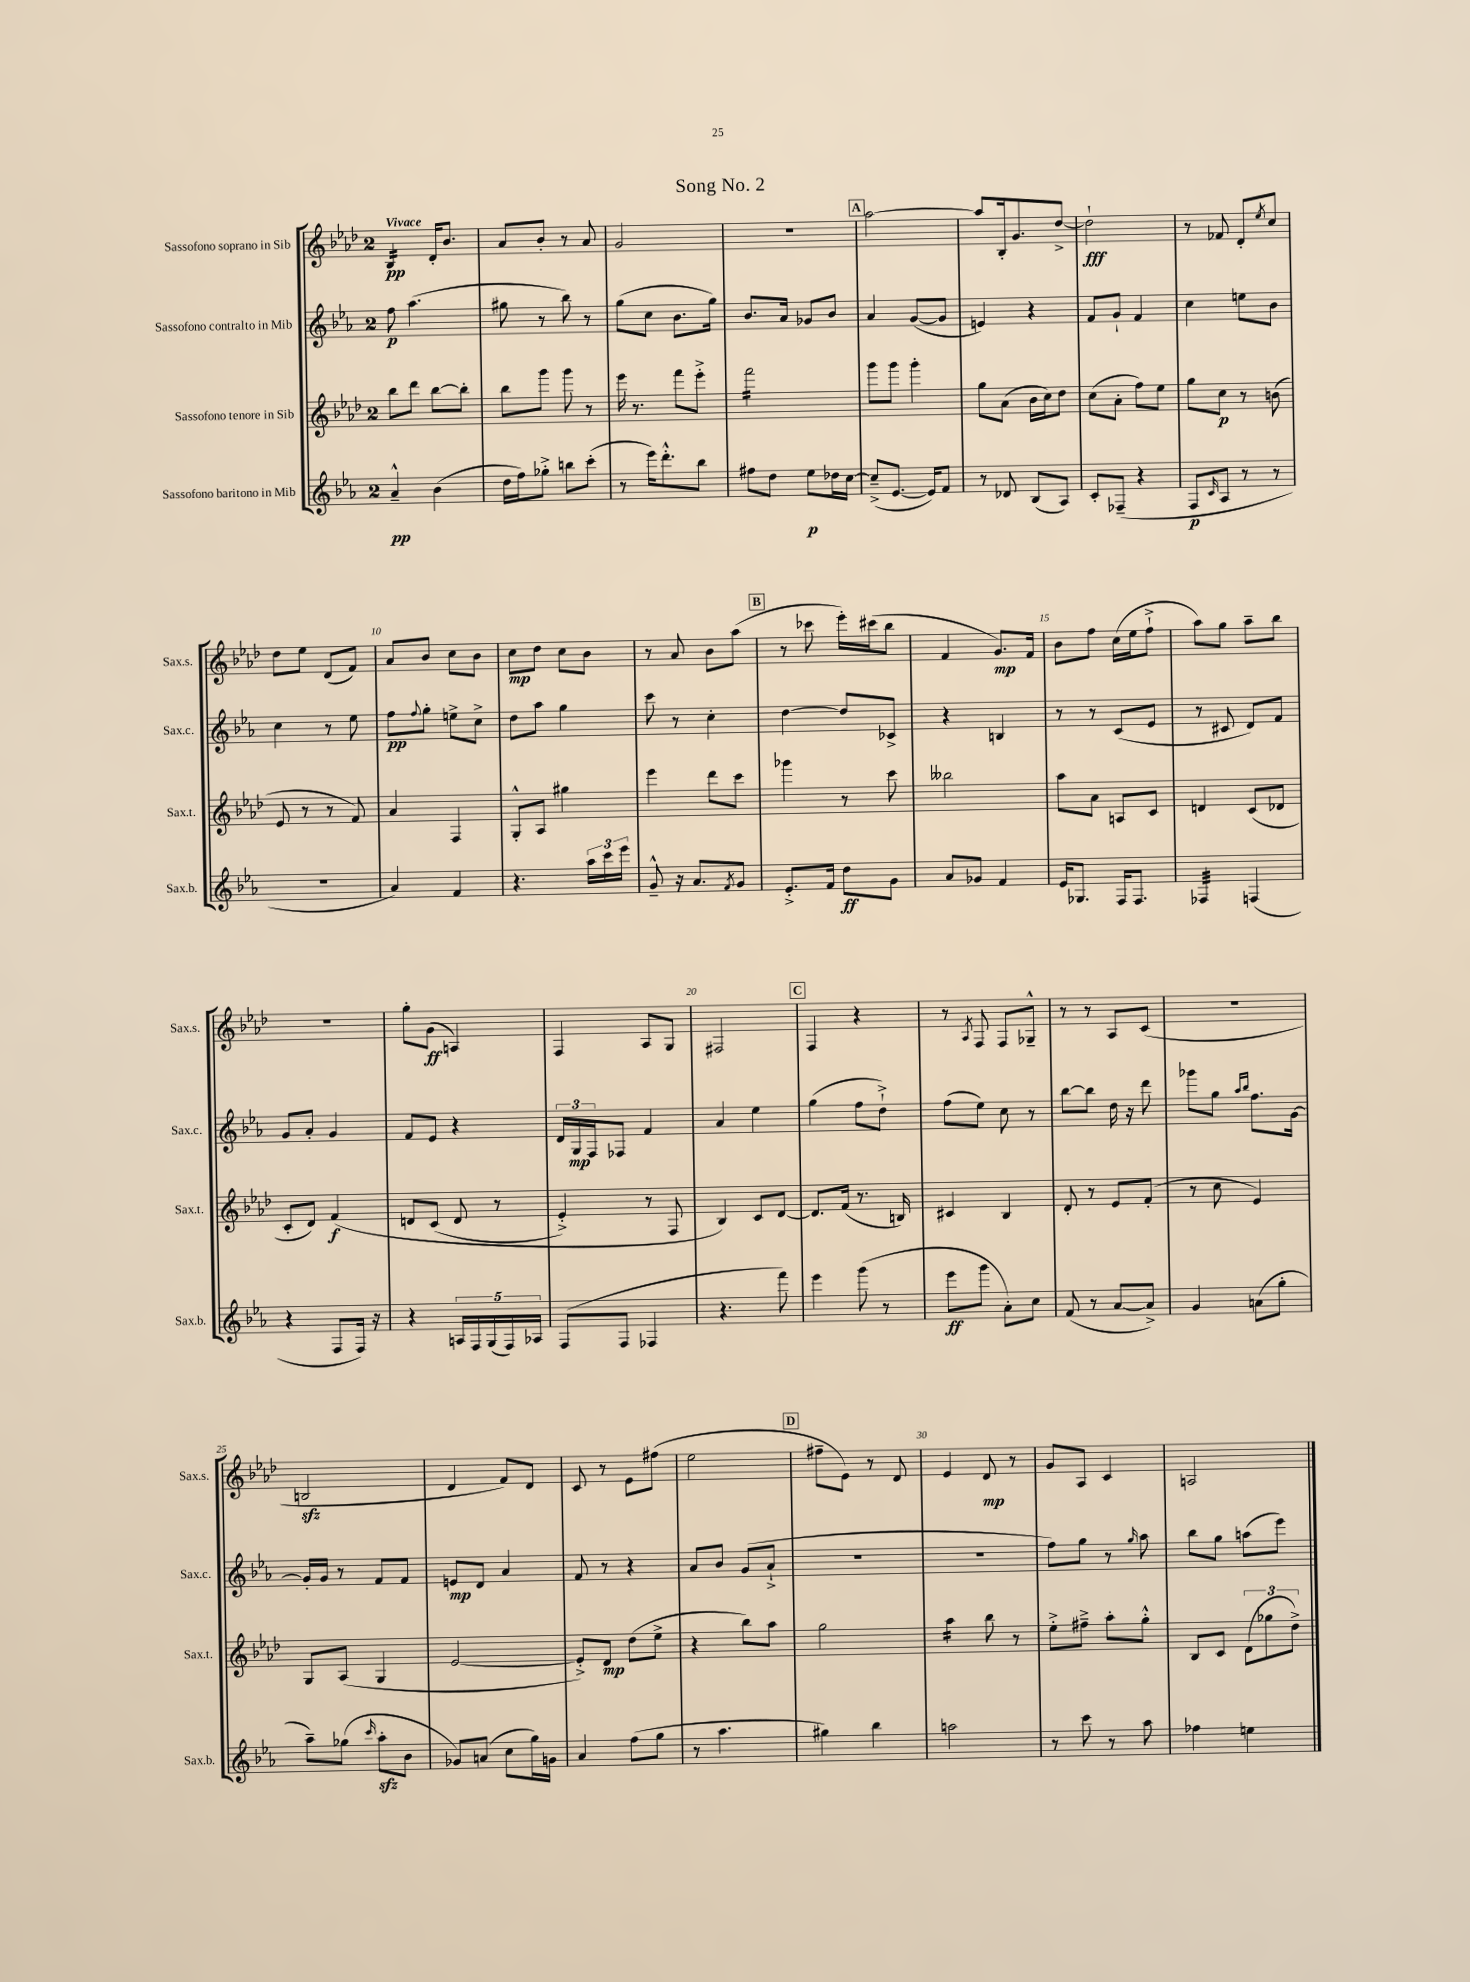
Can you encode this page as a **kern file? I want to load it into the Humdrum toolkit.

**kern	**kern	**kern	**kern
*staff4	*staff3	*staff2	*staff1
*clefG2	*clefG2	*clefG2	*clefG2
*k[b-e-a-]	*k[b-e-a-d-]	*k[b-e-a-]	*k[b-e-a-d-]
*M2/4	*M2/4	*M2/4	*M2/4
4a-~^^	8bb-	8ff	4B-
.	8ddd-	(4.aa-	.
(4b-	[8bb-	.	16d-'
.	.	.	8.b-
.	8bb-']	.	.
=	=	=	=
16dd	8bb-	8gg#	8a-
16ff)	.	.	.
8gg-'^	8ggg	8r	8b-'
8bb	8ggg	8bb-)	8r
(8ccc'	8r	8r	8a-
=	=	=	=
8r	16eee-	(8gg	2g
.	8.r	.	.
16eee-)	.	8cc	.
8.ddd'^^	.	.	.
.	8fff	8.b-	.
8bb-	8eee-'^	.	.
.	.	16gg)	.
=	=	=	=
8ff#	2fff	8.b-	2r
8dd	.	.	.
.	.	16a-	.
8ee-	.	8g-	.
16dd-	.	8b-	.
[16cc	.	.	.
=	=	=	=
(8cc~^]	8ggg	4a-	[2aa-
[8.e-	8ggg	.	.
.	4ggg'	([8g	.
16e-])	.	.	.
8f	.	8g]	.
=	=	=	=
8r	8gg	4e)	8aa-]
8d-	(8a-	.	16B-'
.	.	.	8.g
(8B-	16b-	4r	.
.	16cc)	.	.
8A-)	8dd-	.	[8dd-^
=	=	=	=
8c'	(8cc	8f	2dd-`]
(8F-~	8a-'	8g`	.
4r	8ff)	4f	.
.	8ee-	.	.
=	=	=	=
8F	8gg	4cc	8r
16qqc	.	.	.
8A-	8cc	.	8f-
8r	8r	8ee	8d-'
.	.	.	8qee-
8r	(8b	8b-	8cc
=	=	=	=
2r	8e-	4cc	8dd-
.	8r	.	8ee-
.	8r	8r	(8d-
.	8f)	8ee-	8f)
=	=	=	=
4a-)	4a-	8ff	8a-
.	.	8qqff	.
.	.	8gg'	8b-
4f	4F	8ee^	8cc
.	.	8cc^	8b-
=	=	=	=
4.r	8G'^^	8dd	8cc
.	8A-	8aa-	8dd-
.	4gg#	4gg	8cc
24aa-	.	.	8b-
24ccc	.	.	.
24eee-	.	.	.
=	=	=	=
8g~^^	4eee-	8ccc	8r
16r	.	8r	8a-
8.a-	.	.	.
.	8ddd-	4cc'	8b-
8qf	.	.	.
8g	8ccc	.	(8aa-
=	=	=	=
8.e-'^	4ggg-	[4dd	8r
.	.	.	8ccc-
16f	.	.	.
8dd	8r	8dd]	16eee-')
.	.	.	(16ccc#
8g	8ccc	8c-^	8bb-
=	=	=	=
8a-	2bb--	4r	4f
8g-	.	.	.
4f	.	4B	8.g)
.	.	.	16f
=	=	=	=
16e-	8aa-	8r	8b-
8.G-	.	.	.
.	8a-	8r	8ff
16F	8A	(8c	(16cc
8.F	.	.	16ee-
.	8c	8e-	8ff`^
=	=	=	=
4F-	4d	8r	8aa-)
.	.	8c#	8gg
(4F	(8c	8d)	8aa-~
.	8d-	8f	8bb-
=	=	=	=
4r	8c'	8g	2r
.	8d-)	8a-'	.
8F	&(4f	4g	.
16F)	.	.	.
16r	.	.	.
=	=	=	=
4r	8d	8f	8gg'
.	(8c	8e-	(8g
20A	8d	4r	4A)
20F	.	.	.
(20G	.	.	.
.	8r	.	.
20F)	.	.	.
20A-	.	.	.
=	=	=	=
(8F	4e-'^)	24d	4F
.	.	24G	.
.	.	24F	.
8F	.	8F-	.
4F-	8r	4f	8A-
.	8F	.	8G
=	=	=	=
4.r	4B-&)	4a-	2F#
.	8c	4ee-	.
8fff)	[8d-	.	.
=	=	=	=
4eee-	8.d-]	(4gg	4F
.	(16f	.	.
(8ggg	8.r	8ff	4r
8r	.	8dd`^)	.
.	16B)	.	.
=	=	=	=
8eee-	4c#	(8ff	8r
.	.	.	8qA-
8ggg	.	8ee-)	8F
8a-')	4B-	8cc	8F
8cc	.	8r	8G-~^^
=	=	=	=
(8f	8d-'	[8bb-	8r
8r	8r	8bb-]	8r
[8a-	8e-	16dd	8A-
.	.	16r	.
8a-^])	(8f'	8ddd	(8c
=	=	=	=
4g	8r	8ggg-	2r
.	8cc	8gg	.
.	.	16qqaa-	.
.	.	16qqbb-	.
(8a	4e-)	8.ff	.
8gg'	.	.	.
.	.	[16g	.
=	=	=	=
8aa-~)	8G	16g']	2B
.	.	16g	.
(8gg-	(8A-	8r	.
16qqccc	.	.	.
8aa-'	4G	8f	.
8b-	.	8f	.
=	=	=	=
8g-)	[2e-	8e	4d-
(8a	.	8d	.
8cc	.	4a-	8f)
16gg)	.	.	8d-
16g	.	.	.
=	=	=	=
4a-	8e-'^])	8f	8c
.	8d-	8r	8r
(8ff	(8dd-	4r	8e-
8gg	8ee-^	.	(8ff#
=	=	=	=
8r	4r	8a-	2ee-
4.aa-	.	8b-	.
.	8bb-)	(8g	.
.	8aa-	8a-`^	.
=	=	=	=
4gg#)	2gg	2r	8ff#~
.	.	.	8e-)
4bb-	.	.	8r
.	.	.	8d-
=	=	=	=
2aa	4aa-	2r	4e-
.	8bb-	.	8d-
.	8r	.	8r
=	=	=	=
8r	8ee-'^	8ff)	8g
8ccc	8ff#~^	8gg	8A-
8r	8aa-'	8r	4c
.	.	16qqgg	.
8aa-	8gg'^^	8aa-	.
=	=	=	=
4ff-	8B-	8bb-	2A
.	8c	8gg	.
4ee	(12d-	(8aa	.
.	12gg-	.	.
.	.	8eee-)	.
.	12dd-^)	.	.
==	==	==	==
*-	*-	*-	*-
